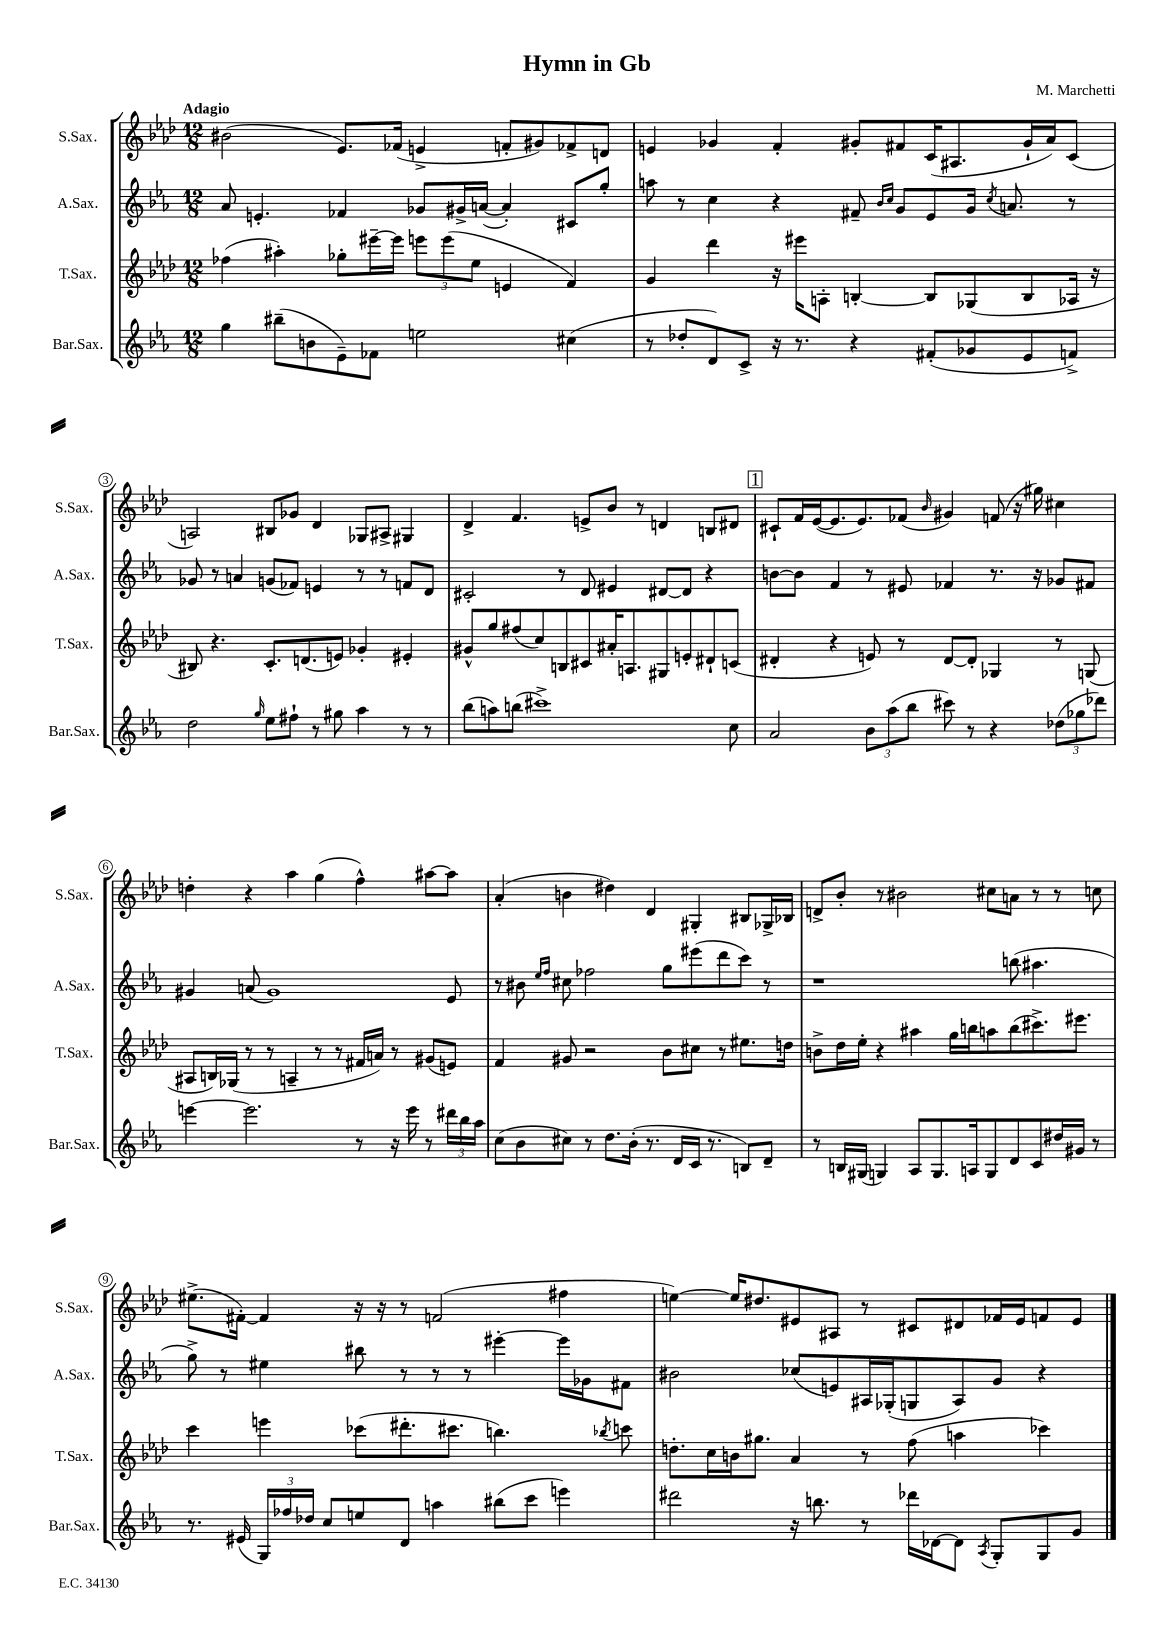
\header { title = "Hymn in Gb" composer = "M. Marchetti" }
<<
\new StaffGroup <<
\new Staff = "s0" \with { instrumentName = "S.Sax." shortInstrumentName = "S.Sax." } {
    \clef treble \key aes \major \numericTimeSignature \time 12/8 \tempo "Adagio"
    \autoBeamOff bis'2( ees'8.[) fes'16]( e'4-> f'8[-. gis'8) fes'8-> d'8] |
    e'4 ges'4 f'4-. gis'8[-. fis'8 c'16( ais8. gis'16-! aes'16) c'8]( |
    a2) bis8[ ges'8] des'4 ges8[ ais8]-> gis4 |
    des'4-> f'4. e'8[-> bes'8] r8 d'4 b8[ dis'8] |
    \mark \markup { \box "1" } cis'8[-! f'16 ees'16~( ees'8. ees'8.) fes'8]( \grace { bes'16 } gis'4) f'8( r16 gis''16) cis''4 |
    d''4-. r4 aes''4 g''4( f''4-^) ais''8[~ ais''8] |
    aes'4-.( b'4 dis''4) des'4 gis4-. bis8[ ges16-> bes16] |
    d'8[-> bes'8]-. r8 bis'2 cis''8[ a'8] r8 r8 c''8 |
    eis''8.[->( fis'16]~-.) fis'4 r16 r16 r8 f'2( fis''4 |
    e''4~) e''16[ dis''8. eis'8 ais8] r8 cis'8[ dis'8 fes'16 eis'16 f'8 eis'8] \bar "|." |
}
\new Staff = "s1" \with { instrumentName = "A.Sax." shortInstrumentName = "A.Sax." } {
    \clef treble \key ees \major \numericTimeSignature \time 12/8
    \autoBeamOff aes'8 e'4.-. fes'4 ges'8[ gis'16-> a'16]~( a'4-.) cis'8[ g''8]-. |
    a''8 r8 c''4 r4 fis'8-- \grace { bes'16[ c''16] } g'8[ ees'8 g'16] \acciaccatura { c''8 } a'8. r8 |
    ges'8 r8 a'4 g'8[( fes'8]) e'4 r8 r8 f'8[ d'8] |
    cis'2-. r8 d'8 eis'4 dis'8[~ dis'8] r4 |
    \mark \markup { \box "1" } b'8[~ b'8] f'4 r8 eis'8 fes'4 r8. r16 ges'8[ fis'8] |
    gis'4 a'8( gis'1) ees'8 |
    r8 bis'8 \grace { ees''16[ f''16] } cis''8 fes''2 g''8[ eis'''8( d'''8 c'''8]) r8 |
    r1 b''8( ais''4. |
    g''8->) r8 eis''4 bis''8 r8 r8 r8 eis'''4~-. eis'''16[ ges'16 fis'8] |
    bis'2 ces''8[( e'8) ais16 ges16-.( g8 ais8) g'8] r4 \bar "|." |
}
\new Staff = "s2" \with { instrumentName = "T.Sax." shortInstrumentName = "T.Sax." } {
    \clef treble \key aes \major \numericTimeSignature \time 12/8
    \autoBeamOff fes''4( ais''4-.) ges''8[-. eis'''16~-- eis'''16] \tuplet 3/2 { e'''8[ e'''8( ees''8] } e'4 f'4) |
    g'4 des'''4 r16 eis'''16[ a8]-. b4~-. b8[ ges8( b8 aes16] r16 |
    bis8) r4. c'8.[-. d'8.( e'8]) ges'4-. eis'4-. |
    gis'8[-^ g''8 fis''8( c''8) b8 cis'8 ais'16-. a8. gis8 e'8-. dis'8-! c'8]( |
    \mark \markup { \box "1" } dis'4-. r4 e'8) r8 dis'8[~ dis'8]-. ges4 r8 g8( |
    ais8[ b16) ges16]( r8 r8 a4-- r8 r8 fis'16[ a'16]) r8 gis'8[( e'8]) |
    f'4 gis'8 r2 bes'8[ cis''8] r8 eis''8.[ d''16] |
    b'8[-> des''16 ees''16]-. r4 ais''4 g''16[ b''16 a''8 b''8( cis'''8.->) eis'''8.] |
    c'''4 e'''4 ces'''8[( dis'''8.-. cis'''8.] b''4.) \acciaccatura { bes''8 } c'''8 |
    d''8.[-. c''16 b'16 gis''8.] aes'4 r8 f''8( a''4 ces'''4) \bar "|." |
}
\new Staff = "s3" \with { instrumentName = "Bar.Sax." shortInstrumentName = "Bar.Sax." } {
    \clef treble \key ees \major \numericTimeSignature \time 12/8
    \autoBeamOff g''4 bis''8[--( b'8 ees'8--) fes'8] e''2 cis''4( |
    r8 des''8[-. d'8) c'8]-> r16 r8. r4 fis'8[-.( ges'8 ees'8 f'8]->) |
    d''2 \grace { g''16 } ees''8[ fis''8]-! r8 gis''8 aes''4 r8 r8 |
    bes''8[( a''8) b''8]( cis'''1->) c''8 |
    \mark \markup { \box "1" } aes'2 \tuplet 3/2 { bes'8[ aes''8( bes''8] } cis'''8) r8 r4 \tuplet 3/2 { des''8[( ges''8 des'''8]) } |
    e'''4~ e'''2. r8 r16 e'''16 r8 \tuplet 3/2 { dis'''16[ bes''16 aes''16] } |
    c''8[( bes'8 cis''8]) r8 d''8.[ bes'16]-.( r8. d'16[ c'16] r8. b8[) d'8]-- |
    r8 b16[ gis16]( g4) aes8[ g8. a16 g8 d'8 c'8 dis''16 gis'16] r8 |
    r8. eis'16( \tuplet 3/2 { g16[) fes''16 des''16] } c''8[ e''8 d'8] a''4 bis''8[( c'''8] e'''4) |
    dis'''2 r16 b''8. r8 des'''16[ des'16~ des'8] \acciaccatura { aes8 } g8[-. g8 g'8] \bar "|." |
}
>>
>>
\layout { \context { \Score \override BarNumber.stencil = #(make-stencil-circler 0.1 0.3 ly:text-interface::print) } }
